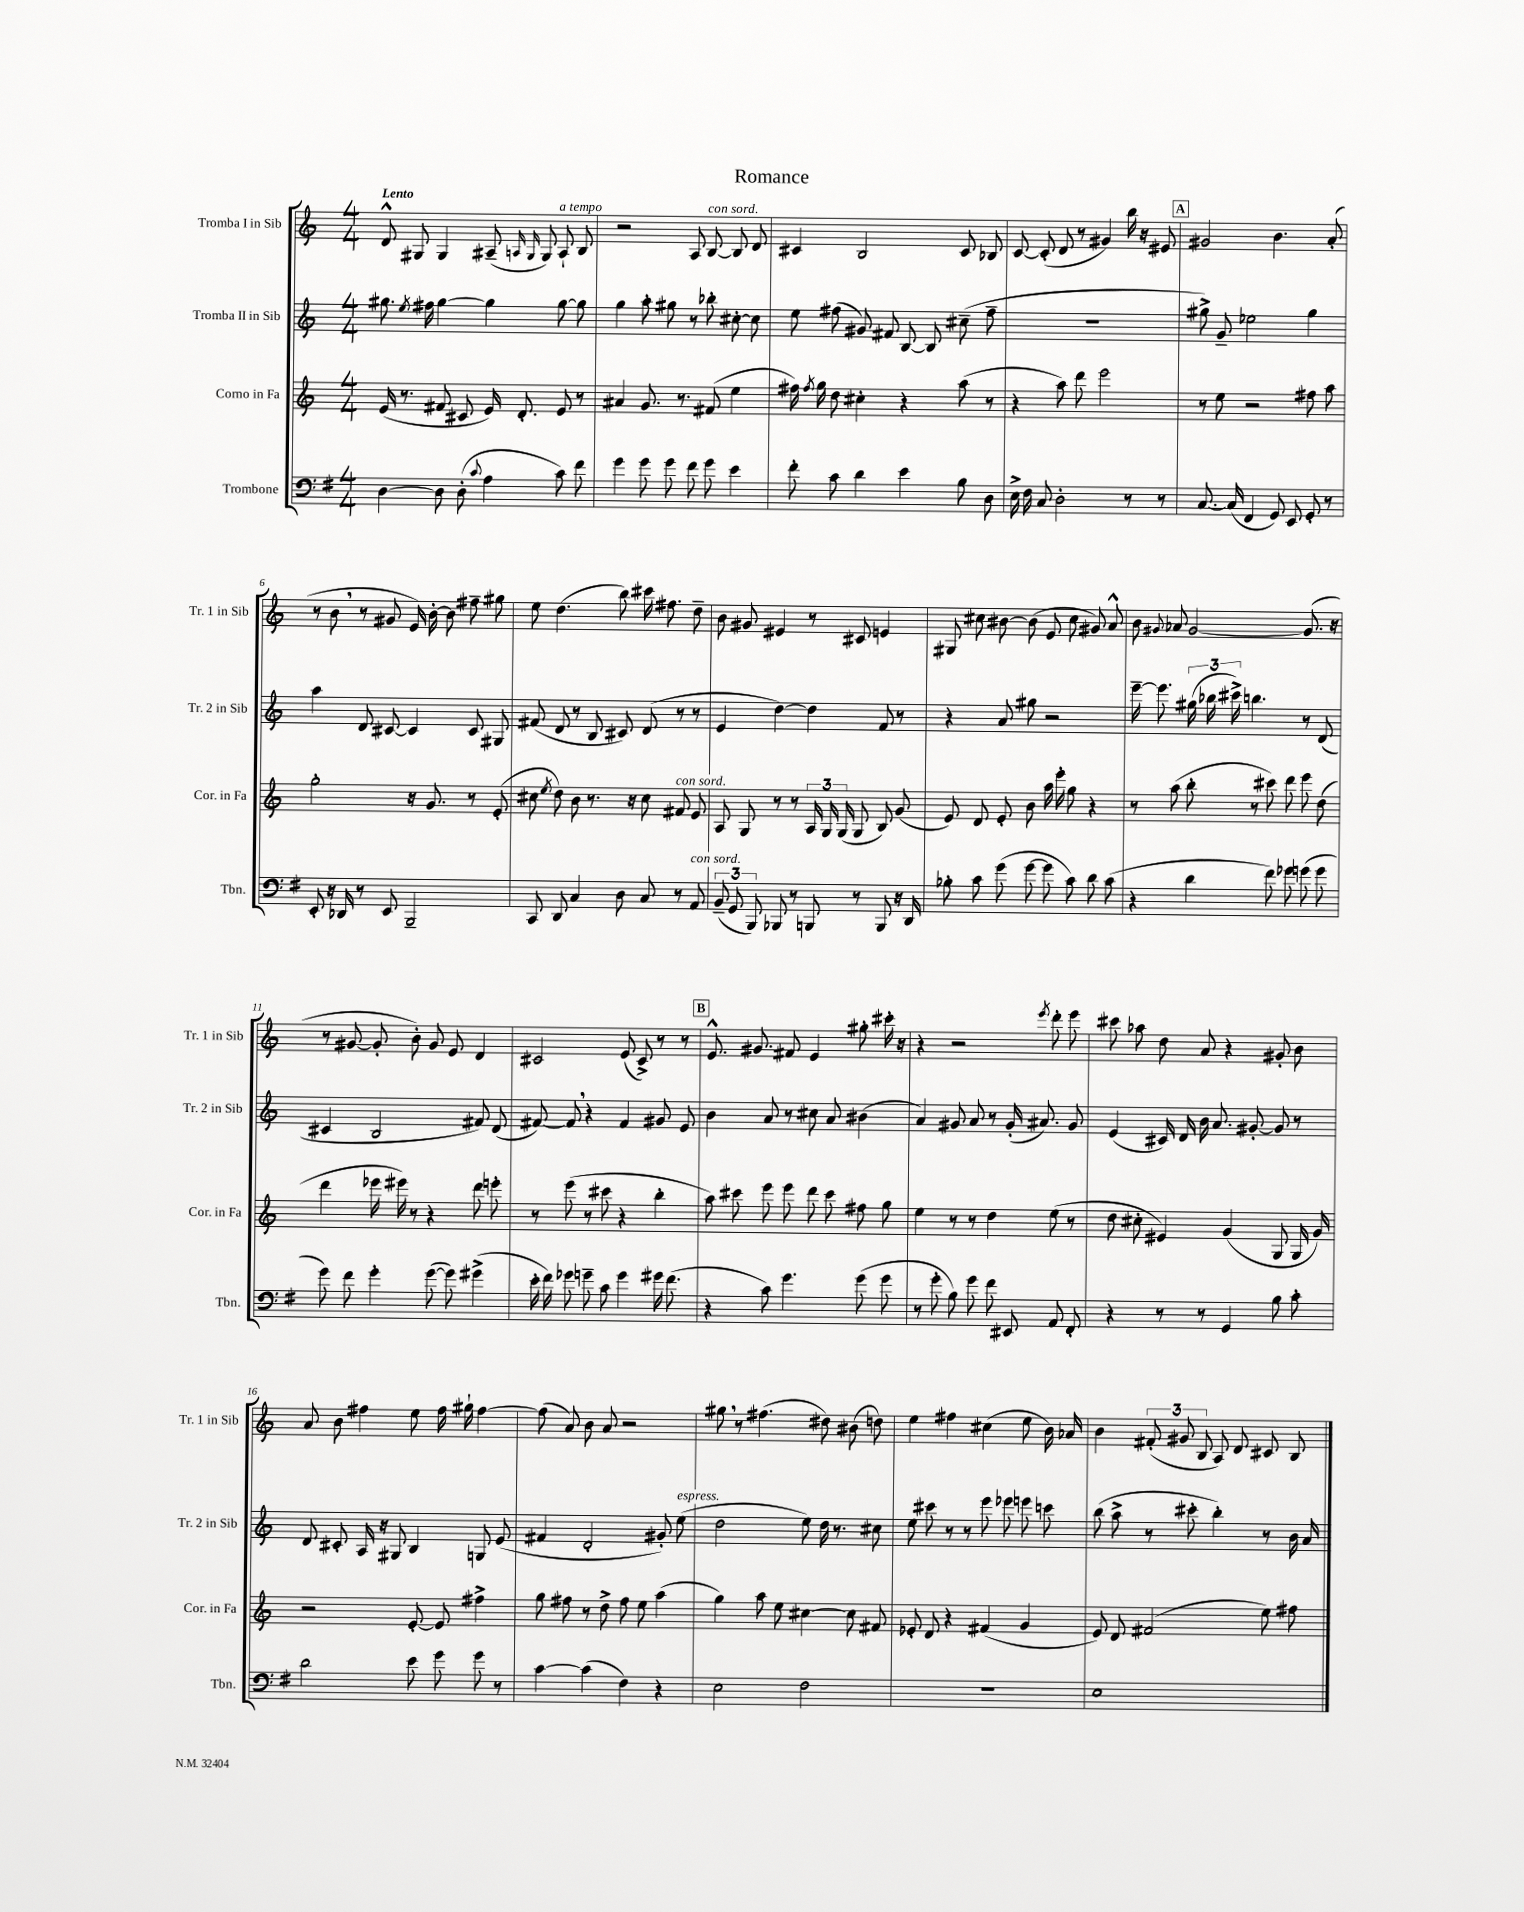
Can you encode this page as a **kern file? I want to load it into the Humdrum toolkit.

**kern	**kern	**kern	**kern
*staff4	*staff3	*staff2	*staff1
*clefF4	*clefG2	*clefG2	*clefG2
*k[f#]	*k[]	*k[]	*k[]
*M4/4	*M4/4	*M4/4	*M4/4
[4D	(16e	8.gg#	8d^^
.	8.r	.	.
.	.	.	8G#
.	.	8qee	.
.	.	16ff#	.
8D]	8f#	[4gg#	4G#
(8D'	8c#	.	.
8qqc	.	.	.
4A	16e)	4gg#]	(8A#~
.	8.d'	.	.
.	.	.	16qqA
.	.	.	16qqG#
.	.	.	8G#)
8c)	8e	[8gg#	8A`
8f#	8r	8gg#]	8B
=	=	=	=
4g	4a#	4gg	2r
8g	8.g	8aa'	.
8g	.	8gg#	.
.	8.r	.	.
8f#	.	8r	8A
8g	(8f#	8bb-'	[8B
4e	4ee	[8cc#'	8B]
.	.	8cc#]	8d
=	=	=	=
8f#'	16ff#)	8ee	4c#
.	8qff#	.	.
.	16gg	.	.
8c	8dd	(8ff#	.
4d	4cc#'	8g#)	2B
.	.	8f#	.
4e	4r	[8B	.
.	.	8B]	.
8B	(8aa	(8cc#~	8c#
8D	8r	8ff#~	8B-
=	=	=	=
16E^	4r	1r	[8c
16F#	.	.	.
8C	.	.	(8c']
2D'	8aa)	.	8d
.	8ddd	.	8r
.	2eee	.	4g#)
8r	.	.	16bb
.	.	.	16r
8r	.	.	8e#
=	=	=	=
[8.C	8r	8gg#^)	2g#
.	8ee	8g~	.
(16C]	.	.	.
4FF#	2r	2ee-	.
8GG)	.	.	4.b
8EE	.	.	.
8GG'	8ff#	4gg#	.
8r	8aa	.	(8a'
=	=	=	=
8EE'	2gg'	4aa	8r
16r	.	.	8b
16DD-	.	.	.
8r	.	8d	8r
8EE	.	[8c#	8g#
2BBB~	16r	4c#]	16e)
.	8.g	.	[16b'
.	.	.	8b]
.	8r	8c#	8ff#~
.	(8e'	8G#	8gg#
=	=	=	=
8CC	8cc#	(8f#	8ee
.	8qee	.	.
8DD	8dd)	8d	(4.dd
4C	8b	8r	.
.	8.r	8B	.
8D	.	8c#)	8bb)
.	16r	.	.
8C	8cc#	(8d	16ccc#
.	.	.	8.ff#
8r	8f#	8r	.
8AA	8e	8r	8dd~
=	=	=	=
(12BB~	8A	4e	8b
12GG	.	.	.
.	8G	.	8g#
12BBB)	.	.	.
8BBB-	8r	[4dd)	4e#
8r	8r	.	.
8BBB	24A	4dd]	8r
.	24G	.	.
.	(24G	.	.
8r	8G	.	8c#
8BBB	8B)	8f	4e
16r	(8g	8r	.
16DD	.	.	.
=	=	=	=
8B-'	8e)	4r	8G#
8c	8d	.	8cc#
(8g	8e'	8a	[8b#
[8g	8b	8gg#	(8b#]
8g]	16aa	2r	8e
.	16eee'	.	.
8c)	8gg	.	8cc#
8d	4r	.	8g#)
(8c	.	.	8a^^
=	=	=	=
4r	8r	[16eee~	8b
.	.	8.eee]	.
.	.	.	8qqg#
.	(8aa	.	8a-
4d	8bb'	(24gg#	[2g#
.	.	24bb-	.
.	.	24ccc#^)	.
.	8r	4.bb	.
8f#)	8ccc#)	.	.
8g-	8ddd	.	.
(8g	8eee	8r	(8.g#]
8g	(8dd	(8d	.
.	.	.	16r
=	=	=	=
8g)	4ddd	4c#	8r
8f#	.	.	[8g#
4g'	16eee-	2B	8g#']
.	16eee#)	.	.
.	8r	.	8b')
([8g	4r	.	8g#
8g])	.	.	8e
(4g#^	8ddd	8f#)	4d
.	8eee'	(8d	.
=	=	=	=
16e'	8r	[8f#)	2c#
16f#)	.	.	.
8g-	(8eee	8f#]	.
8g~	8r	4r	.
8c	8ccc#	.	.
4g	4r	4f#	(8e
.	.	.	8c#^)
16g#	4bb'	8g#	8r
(8.f#	.	.	.
.	.	8e	8r
=	=	=	=
4r	8aa)	4b	8.e^^
.	8ccc#	.	.
.	.	.	8.g#
8c)	8eee	8a	.
4.g	8eee	8r	8f#
.	8ddd	8cc#	4e
.	8ccc#	8a	.
(8g	8ff#	(4b#	8gg#'
8g	8gg	.	16ccc#'
.	.	.	16r
=	=	=	=
8r	4ee	4a)	4r
8g'	.	.	.
8B)	8r	8g#	2r
8g	8r	8a	.
8f#	4dd	8r	.
8EE#	.	(16g#'	.
.	.	8.a#)	.
.	.	.	8qeee
8AA	(8ee	.	8ddd'
8FF#'	8r	8g#	8eee
=	=	=	=
4r	8dd	(4e	8ccc#
.	8cc#'	.	8aa-
8r	4e#)	16c#)	8dd
.	.	16d	.
8r	.	16b	8a
.	.	8.a	.
4GG	(4g	.	4r
.	.	[8g#'	.
8B	8G	8g#]	8g#'
8c'	16G	8r	8b
.	16g)	.	.
=	=	=	=
2d	2r	8d	8a
.	.	8c#'	8b
.	.	16A	4ff#
.	.	16r	.
.	.	8G#	.
8e	[8e'	4B	8ee
8g	8e]	.	16ff#
.	.	.	16gg#`
8g	4ff#^	8G	[4ff#
8r	.	(8e	.
=	=	=	=
[4c	8gg	4f#	(8ff#]
.	8ff#	.	8a)
(4c]	8r	2d'	8b
.	8dd^	.	8a
4F#)	8ff#	.	2r
.	8ee	.	.
4r	(4aa	8g#')	.
.	.	(8ee	.
=	=	=	=
2E	4gg)	2dd	8gg#
.	.	.	8r
.	8aa	.	(4.ff#
.	8ee	.	.
2F#	[4cc#	8ee)	.
.	.	16dd	8dd#)
.	.	8.r	.
.	8cc#]	.	(8b#
.	8f#	8cc#	8dd)
=	=	=	=
1r	8e-'	8ee	4ee
.	8d	8ccc#	.
.	4r	8r	4ff#
.	.	8r	.
.	(4f#	8eee	(4cc#
.	.	8eee-	.
.	4g	8eee	8ee
.	.	8ccc	16b)
.	.	.	16a-
=	=	=	=
1E	8e)	(8bb	4b
.	8d	8aa^	.
.	(2f#	8r	(12f#'
.	.	.	12g#
.	.	8ccc#'	.
.	.	.	12B
.	.	4bb')	8A)
.	.	.	8d
.	8ee)	8r	8c#
.	8ff#	16b	8B
.	.	16a	.
==	==	==	==
*-	*-	*-	*-
